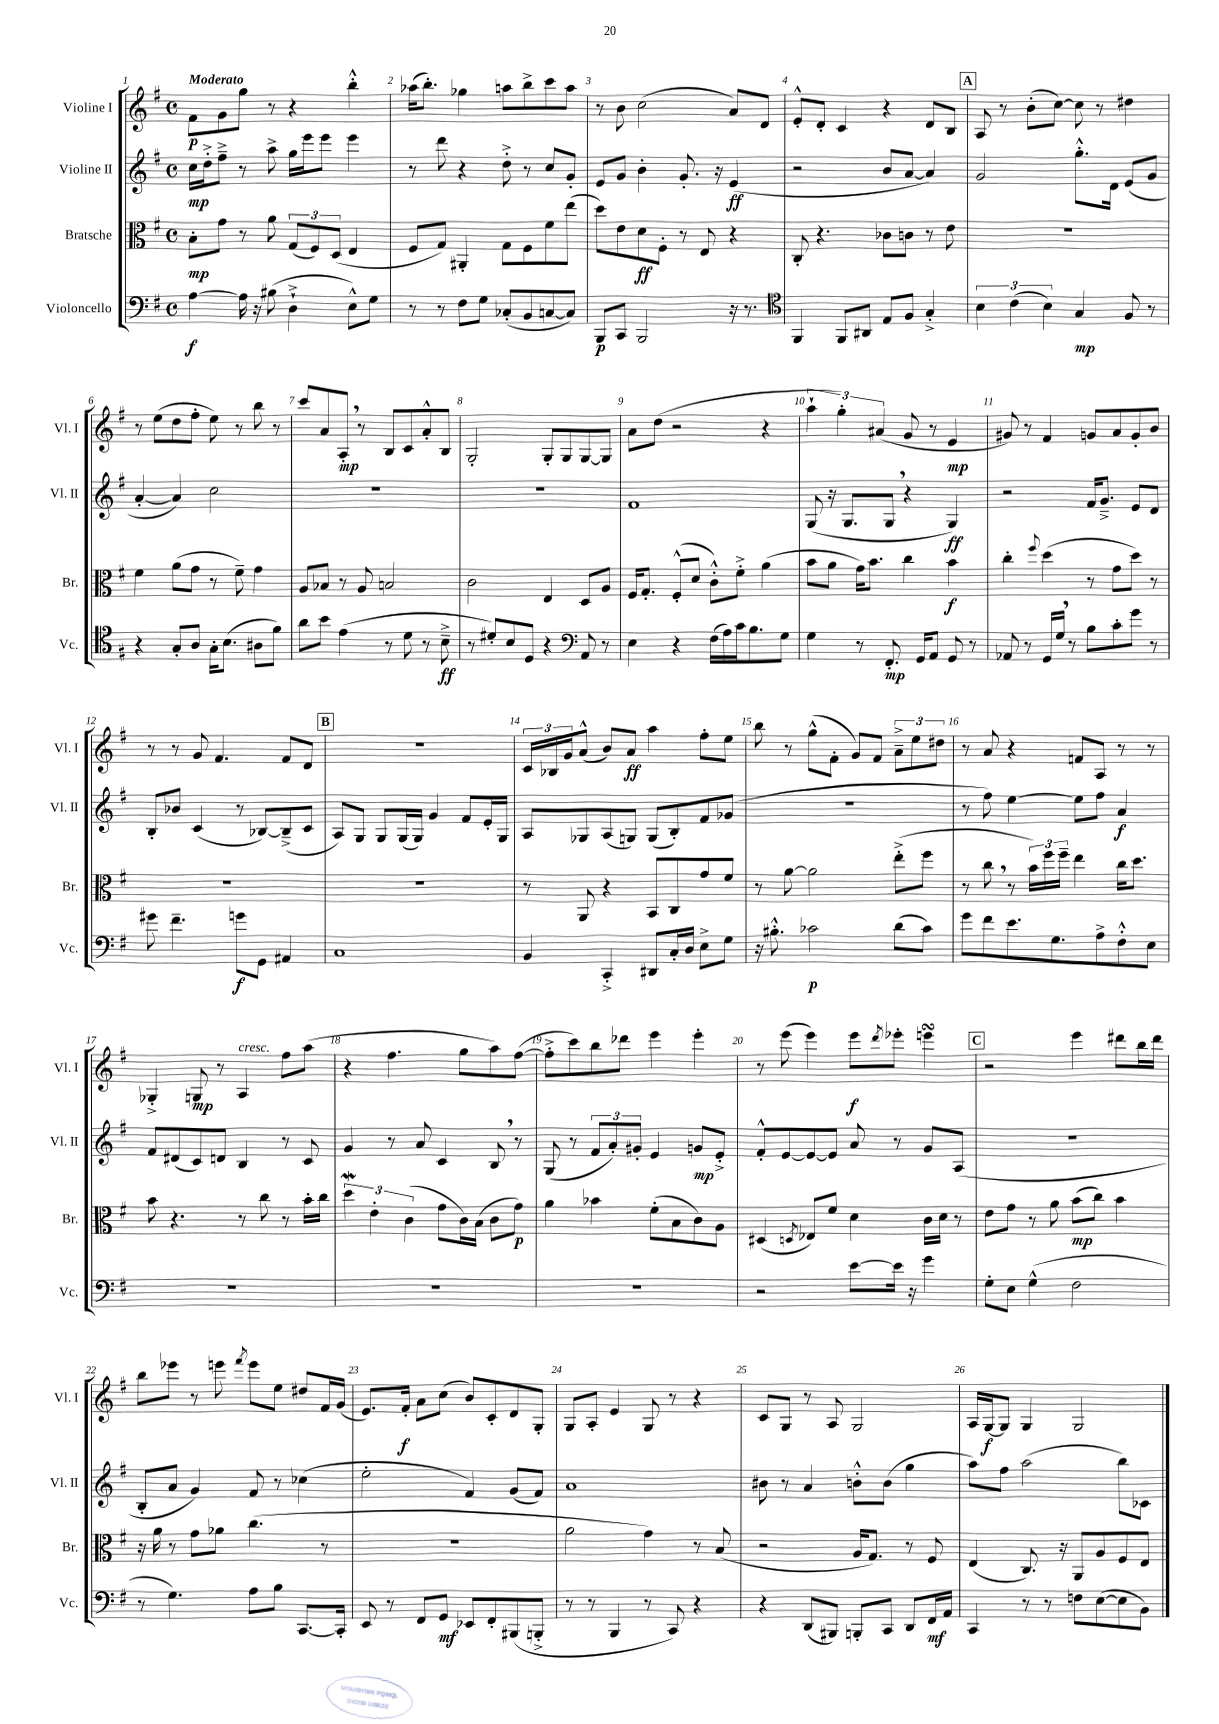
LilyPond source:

<<
\new StaffGroup <<
\new Staff = "s0" \with { instrumentName = "Violine I" shortInstrumentName = "Vl. I" } {
    \clef treble \key g \major \defaultTimeSignature \time 4/4 \tempo "Moderato"
    fis'8\p g'8 g''8 r8 r4 b''4-.-^ |
    aes''16( b''8.-.) ges''4 a''8 b''8-> c'''8 a''8 |
    r8 b'8 c''2( a'8) d'8 |
    e'8-.-^ d'8-. c'4 r4 d'8 b8 |
    \mark \markup { \box "A" } a8 r8 b'8-.( c''8~) c''8 r8 dis''4 |
    r8 e''8( d''8 fis''8-. e''8) r8 b''8 r8 |
    c'''8 a'8 a8-.\mp \breathe r8 b8 c'8 a'8-.-^ b8 |
    g2-. g8-. g8 g8~ g8 |
    a'8 d''8( r2 r4 |
    \tuplet 3/2 { a''4-! g''4-.) ais'4( } g'8 r8 e'4\mp |
    gis'8) r8 fis'4 g'8 a'8 g'8-. b'8 |
    r8 r8 g'8 fis'4. fis'8 d'8 |
    \mark \markup { \box "B" } r1 |
    \tuplet 3/2 { c'16 bes16 g'16 } a'8-^( b'8) a'8\ff a''4 fis''8-. e''8 |
    b''8 r8 g''8-^( fis'8-. g'8) fis'8 \tuplet 3/2 { a'8---> e''8 dis''8 } |
    r8 a'8 r4 f'8 a8 r8 r8 |
    ges4-.-> g8\mp r8 a4^\markup { \italic "cresc." } fis''8 a''8( |
    r4 fis''4. g''8 a''8) fis''8~( |
    fis''8-.-> c'''8) b''8 des'''8 e'''4 e'''4-. |
    r8 e'''8( e'''4) e'''8\f \acciaccatura { d'''8 } ees'''8-. e'''4\turn |
    \mark \markup { \box "C" } r2 e'''4 dis'''8 b''16 dis'''16 |
    b''8 ees'''8 r8 e'''8 \acciaccatura { fis'''8 } e'''8 e''8 dis''8 fis'16 g'16( |
    e'8.) fis'16-.\f a'8 c''8( b'8) c'8-. d'8 g8-. |
    g8 a8-. e'4 g8 r8 r4 |
    c'8 g8 r8 a8 g2 |
    a16 g16~\f g8 g4 g2 \bar "|." |
}
\new Staff = "s1" \with { instrumentName = "Violine II" shortInstrumentName = "Vl. II" } {
    \clef treble \key g \major \defaultTimeSignature \time 4/4
    c''16\mp d''16-.-> fis''8---> r8 a''8-> g''16 e'''16 e'''8 e'''4 |
    r8 d'''8 r4 d''8-.-> r8 c''8 g'8-. |
    e'8 g'8 b'4-. g'8.-. r16 e'4\ff( |
    r2 b'8 a'8~ a'4) |
    \mark \markup { \box "A" } g'2 g''8.-.-^ d'16 e'8( g'8 |
    a'4~-. a'4) c''2 |
    R1 |
    R1 |
    fis'1 |
    g8( r16 g8. g8 \breathe r4 g4\ff) |
    r2 fis'16 g'8.---> e'8 d'8 |
    b8-. bes'8 c'4( r8 bes8~) bes8--->( c'8 |
    \mark \markup { \box "B" } a8) g8 g8 g16( g16) g'4 fis'8 e'16-. g16 |
    a8 ges8 a8( g8) g8( b8-.) fis'8 ges'8( |
    r1 |
    r8 fis''8) e''4~ e''8 fis''8 a'4\f |
    fis'8 dis'8( c'8) d'8 b4 r8 c'8 |
    g'4 r8 a'8 c'4 b8 \breathe r8 |
    g8( r8 \tuplet 3/2 { fis'8 a'8-.) gis'8-. } e'4 g'8\mp e'8-.-> |
    fis'8-.-^ e'8~ e'8~ e'8 a'8 r8 g'8 a8( |
    \mark \markup { \box "C" } R1 |
    b8-. a'8 g'4) fis'8 r8 ces''4( |
    e''2-. fis'4) g'8( fis'8) |
    a'1 |
    bis'8 r8 a'4 b'8-.-^ b'8( g''4 |
    a''8) fis''8 a''2( b''8) ces'8 \bar "|." |
}
\new Staff = "s2" \with { instrumentName = "Bratsche" shortInstrumentName = "Br." } {
    \clef alto \key g \major \defaultTimeSignature \time 4/4
    b8-.\mp g'8 r8 a'8 \tuplet 3/2 { g8( fis8) d8( } e4 |
    fis8 g8) ais,4-. g8 fis8 fis'8 e''8( |
    d''8) e'8 d'8\ff fis8-. r8 e8 r4 |
    c8-. r4. ces'8 c'8 r8 e'8 |
    \mark \markup { \box "A" } R1 |
    fis'4 a'8( g'8 r8 fis'8--) g'4 |
    a8 bes8 r8 a8 b2 |
    c'2 e4 d8 a8 |
    fis16 g8.-. fis8-.-^( d'8 c'8-.-^) fis'8-.-> a'4( |
    b'8 a'8 g'16) b'8. c''4 b'4\f |
    c''4-. \appoggiatura { fis''8 } d''4( r8 g'8 d''8) r8 |
    R1 |
    \mark \markup { \box "B" } R1 |
    r8 a,8 r4 b,8 c8 g'8 fis'8 |
    r8 a'8~ a'2 e''8-.->( fis''8 |
    r8 c''8 \breathe r8 \tuplet 3/2 { b'16) fis''16 fis''16-- } e''4 c''16 d''8. |
    b'8 r4. r8 c''8 r8 b'16-. c''16 |
    \tuplet 3/2 { d''4\mordent e'4-. c'4( } g'8 c'16) b16( c'8 g'8\p) |
    a'4 bes'4 fis'8-.( b8 c'8) a8 |
    dis4( \acciaccatura { d8 } ees8) fis'8 d'4 c'16 d'16 r8 |
    \mark \markup { \box "C" } e'8 g'8 r8 a'8 b'8\mp( c''8) b'4 |
    r16 a'16 r8 g'8 aes'8 c''4.( r8 |
    R1 |
    a'2 g'4) r8 b8( |
    r2 a16 g8.) r8 fis8 |
    e4( c8.) r16 a,8 a8 fis8 e8 \bar "|." |
}
\new Staff = "s3" \with { instrumentName = "Violoncello" shortInstrumentName = "Vc." } {
    \clef bass \key g \major \defaultTimeSignature \time 4/4
    a4~\f a16 r16 bis8( d4-!-> e8-^) g8 |
    r8 r8 fis8 g8 ces8-.( b,8 c8~ c8) |
    b,,8\p c,8 b,,2 r16 r8. |
    \clef tenor fis,4 fis,8 ais,8 e8 fis8 g4-.-> |
    \mark \markup { \box "A" } \tuplet 3/2 { b4 c'4( b4) } g4\mp fis8 r8 |
    r4 g8-. a8 g16-. b8.( ais8 fis'8) |
    a'8 b'8 e'4( r8 d'8 r8 b8--->\ff |
    r8 dis'8-.) b8 d8 r4 \clef bass a,8 r8 |
    e4 r4 fis16( a16) c'16 b8. g8 |
    g4 r8 fis,8.-.\mp g,16 a,8 g,8 r8 |
    aes,8 r8 g,16 g16 \breathe r8 b8 c'8-. g'8 r8 |
    gis'8 fis'4.-- g'8\f g,8 ais,4 |
    \mark \markup { \box "B" } c1 |
    b,4 c,4-.-> dis,8 c16-. d16 e8-> g8 |
    r16 bis8.-.-^ ces'2\p d'8( ces'8) |
    g'8 fis'8 e'8. g8. a8-> fis8-.-^ e8 |
    R1 |
    R1 |
    R1 |
    r2 e'8~ e'16 r16 g'4 |
    \mark \markup { \box "C" } g8-. e8 g4-^( fis2 |
    r8 g4.) a8 b8 c,8.~ c,16-. |
    e,8 r8 fis,8 g,8\mf ees,8 fis,8-. bis,,8( b,,8-.-> |
    r8 r8 b,,4 r8 c,8) r4 |
    r4 d,8( bis,,8) b,,8-. c,8 d,8 fis,16\mf a,16 |
    c,4 r8 r8 f8 e8~( e8 b,8) \bar "|." |
}
>>
>>
\layout { \context { \Score \override BarNumber.break-visibility = ##(#f #t #t) barNumberVisibility = #all-bar-numbers-visible } }
